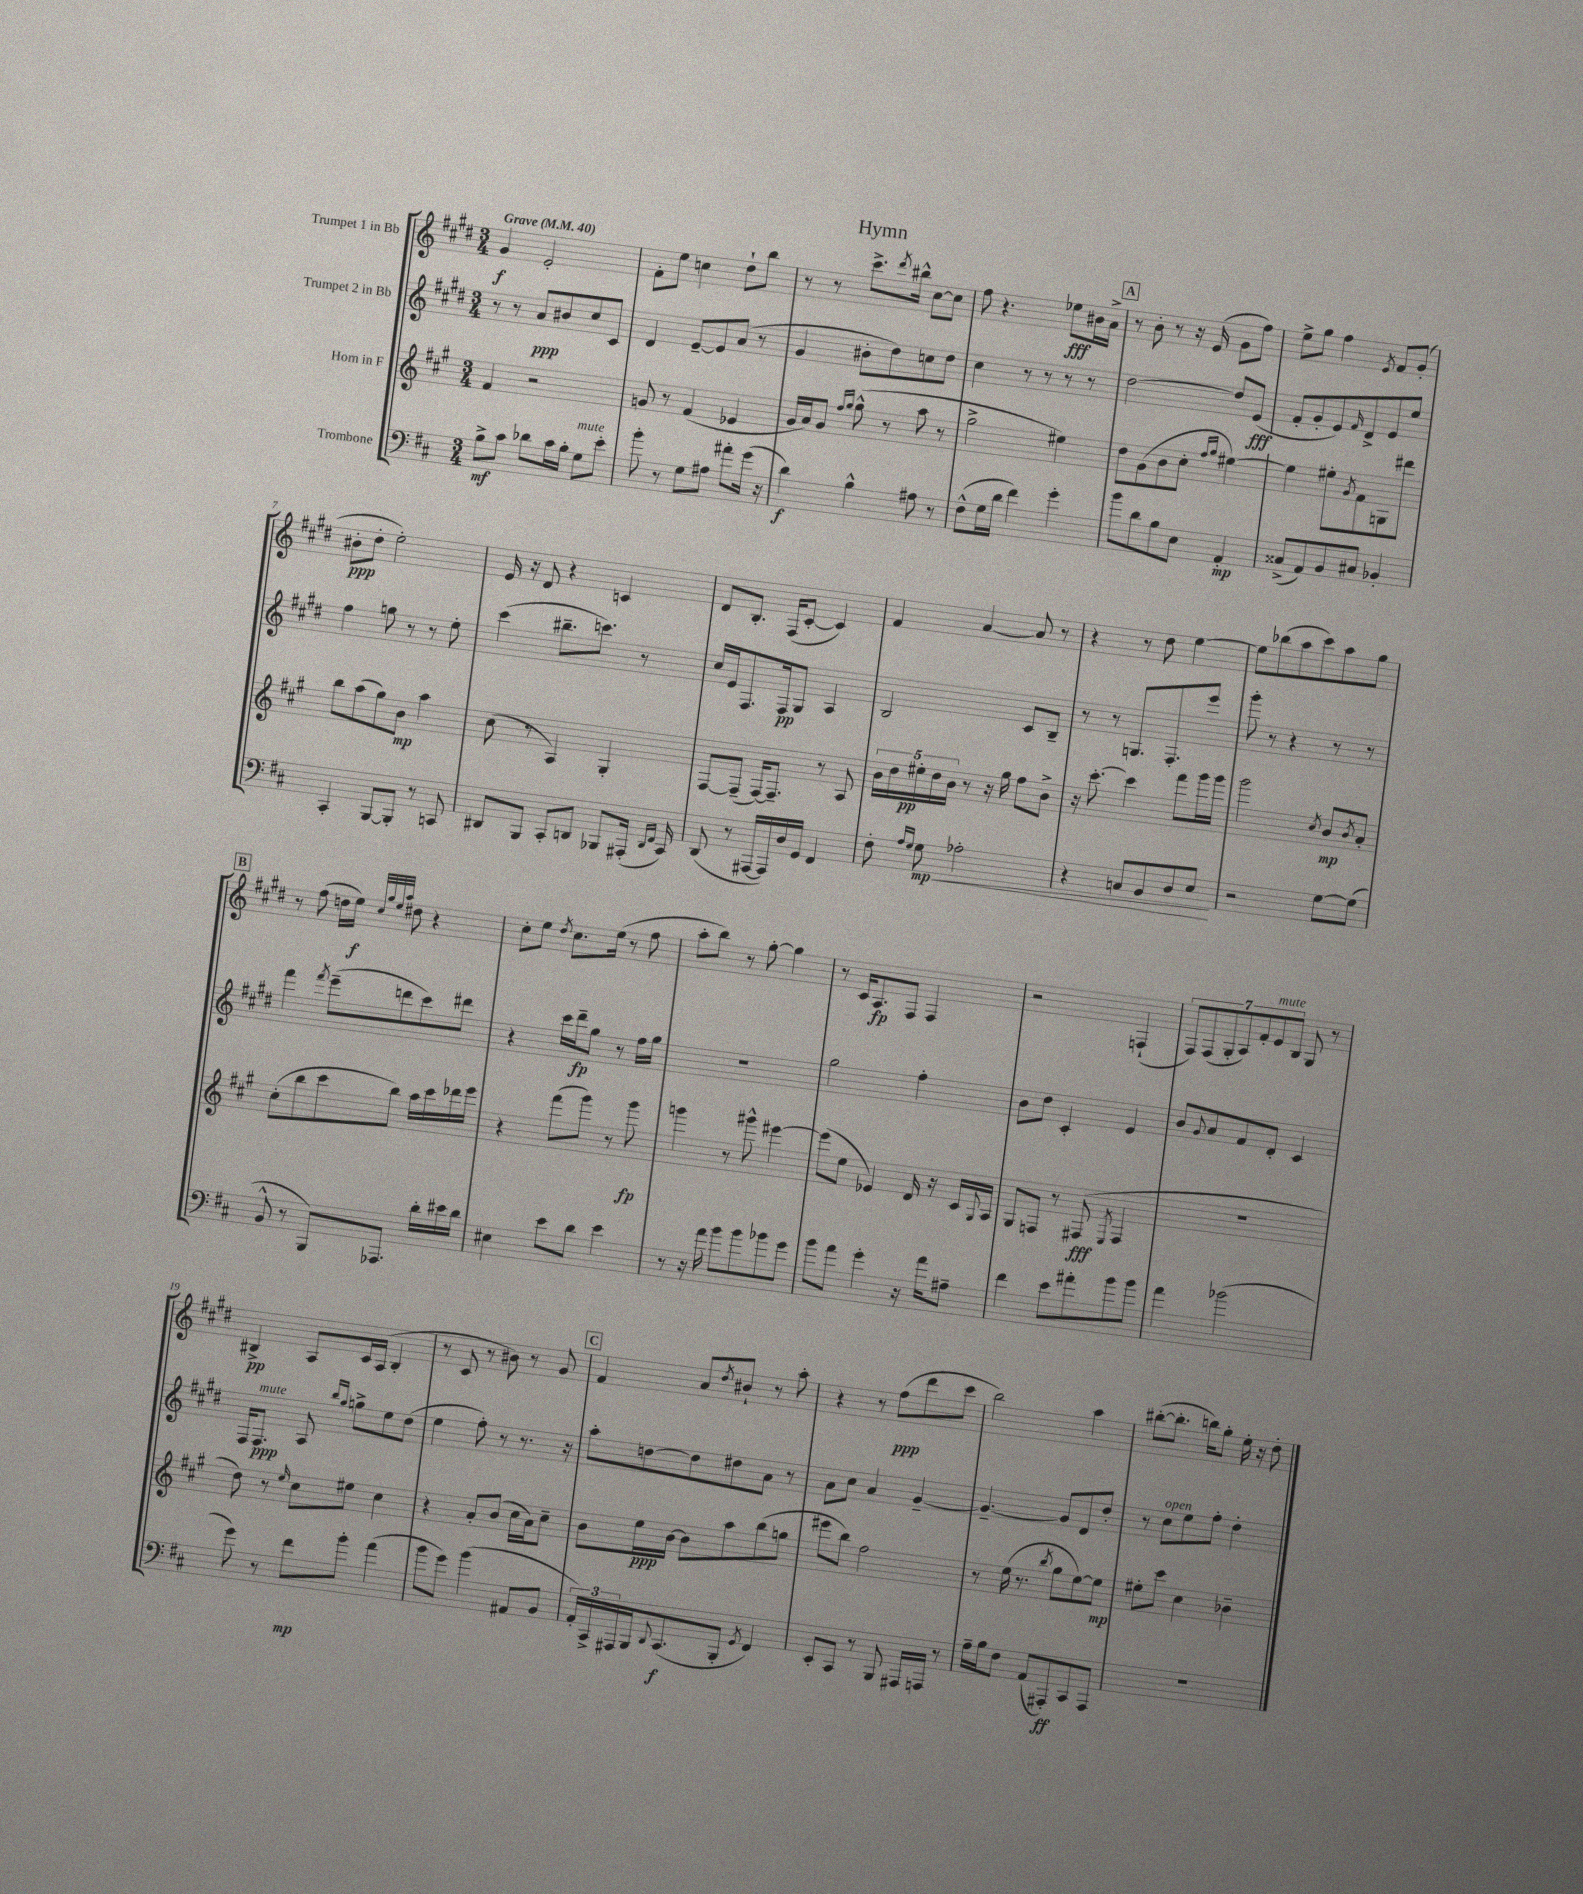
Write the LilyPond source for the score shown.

\header { title = "Hymn" }
<<
\new StaffGroup <<
\new Staff = "s0" \with { instrumentName = "Trumpet 1 in Bb" } {
    \clef treble \key e \major \numericTimeSignature \time 3/4 \tempo "Grave" 4 = 40
    gis'4\f e'2-. |
    fis'8-. e''8 c''4 dis''8-! b''8 |
    r8 r8 cis'''8.-> \acciaccatura { dis'''8 } bis''16-^ cis''8~ cis''8 |
    fis''8 r4. ees''8\fff bis'16 a'16-> |
    \mark \markup { \box "A" } r8 b'8-. r8 r16 e'16( gis'8 fis''8) |
    e''8-> gis''8 fis''4 \acciaccatura { e'8 } fis'8 gis'8-.( |
    bis'8-.\ppp dis''8-. e''2-.) |
    e'16 r16 dis'8 r4 c'4 |
    dis'8 b8.-. fis16( cis'8~-. cis'4) |
    fis'4 a'4~ a'8 r8 |
    r4 r8 dis''8 e''4~ |
    e''8 bes''8( a''8 cis'''8) a''8 gis''8 |
    \mark \markup { \box "B" } r8 fis''8( d''16 e''16\f) \grace { cis''32 gis''32 e''32 a''32 } dis''8 r4 |
    cis''8-. e''8 \acciaccatura { dis''8 } cis''8. e''16( r8 fis''8 |
    a''8-. b''8) r8 gis''8~-. gis''4 |
    r8 cis'16 a8.\fp fis8 fis4 |
    r2 f4-!( |
    \tuplet 7/4 { fis8) fis8( gis8-. a8) fis'8-. e'8^\markup { \italic "mute" } b8 } gis8 r8 |
    bis4->\pp a8 cis'16 a16( bis4-. |
    r8 cis'8 r8 bis'8) r8 gis'8 |
    \mark \markup { \box "C" } fis'4 a'8 \acciaccatura { dis''8 } bis'8-! r8 a''8-. |
    r4 r8 fis''8\ppp( dis'''8 cis'''8 |
    b''2) a''4 |
    bis''8~-.( bis''8.-. b''16) gis''8-. e''16-. r16 dis''8-. \bar "|." |
}
\new Staff = "s1" \with { instrumentName = "Trumpet 2 in Bb" } {
    \clef treble \key e \major \numericTimeSignature \time 3/4
    r8 r8 a'8\ppp bis'8 cis''8 cis'8 |
    dis'4 e'8~-- e'8 a'8( r8 |
    gis'4 bis'8-. dis''8) c''8 dis''8 |
    cis''4 r8 r8 r8 r8 |
    \mark \markup { \box "A" } dis''2~ dis''8 e'8\fff( |
    fis'8-. gis'8-. e'8) \grace { fis'16 } dis'8-> e'8 e''8 |
    fis''4 g''8 r8 r8 e''8-. |
    cis'''4( bis''8.-- c'''8.) r8 |
    cis''16 e'16 fis8. fis16\pp gis8 a4 |
    b2 cis'8 b8-- |
    r8 r8 g8. fis8.-. e'''8 |
    gis'''8-. r8 r4 r8 r8 |
    \mark \markup { \box "B" } fis'''4 \acciaccatura { fis'''8 } e'''8--( d'''8 cis'''8) dis'''8 |
    r4 cis'''16 dis'''16--\fp gis''8 r8 fis''16 gis''16 |
    R2. |
    gis''2 fis''4-. |
    b'8 dis''8 cis'4-. e'4 |
    b'8 \appoggiatura { gis'8 } a'8 fis'8 dis'8-. cis'4 |
    fis16 fis8.\ppp^\markup { \italic "mute" } a8 \grace { b''16 gis''16 } g''8-> e''8 dis''8( |
    e''4 fis''8-.) r8 r8. r16 |
    \mark \markup { \box "C" } a''8-. d''8~ d''8 dis''8 a'8 r8 |
    a'8 cis''8 a'4 gis'4~-- |
    gis'4.~-- gis'8 dis'8 dis''8-. |
    r8 cis''8^\markup { \italic "open" } e''8 fis''8-. dis''4-. \bar "|." |
}
\new Staff = "s2" \with { instrumentName = "Horn in F" } {
    \clef treble \key a \major \numericTimeSignature \time 3/4
    fis'4 r2 |
    g'8 r8 fis'4( ees'4 |
    gis'16 a'16) gis'8 \grace { fis''16 gis''16 } gis''8-^( r8 a''8 r8 |
    gis''2-> eis''4) |
    \mark \markup { \box "A" } d''8 gis'8( b'8 cis''8-. \grace { fis''16 gis''16 } eis''4~) |
    eis''4 eis''8-. \acciaccatura { gis'8 } fis'8 g8 dis'''8 |
    b''8 a''8( gis''8) b'8\mp a''4 |
    cis''8( r8 a4) gis4-. |
    fis8~ fis8--( fis16~) fis8.-- r8 a8 |
    \tuplet 5/4 { b'16 d''16 eis''16-.\pp d''16 b'16 } r8 r16 gis''16 fis''8 b'8-> |
    r16 cis'''8.~-. cis'''4 fis'''8 gis'''16 gis'''16 |
    gis'''2 \acciaccatura { cis''8 } b'8\mp \acciaccatura { b'8 } a'8-. |
    \mark \markup { \box "B" } cis''8-.( b''8 cis'''8 b''8) a''16 cis'''16 des'''16 e'''16 |
    r4 fis'''8( gis'''8) r8 gis'''8\fp |
    g'''4 r8 gis'''8-^ eis'''4~ |
    eis'''8( e''8 ees'4) d'16 r16 cis'16 \appoggiatura { gis8 } a16 |
    gis8 f8 r8 fis8\fff( \acciaccatura { e8 } fis4 |
    R2. |
    d''8) r8 \grace { e''16 } cis''8 eis''8 cis''4 |
    r4 a'8-. b'8( cis''16 a'16) cis''8-- |
    \mark \markup { \box "C" } b'8 e''16\ppp b'16~ b'8 a''8 b''8( g''8 |
    eis'''8 b''8) fis''2 |
    r8 e''16( r8. \acciaccatura { b''8 } gis''8 e''8~) e''8\mp |
    eis''8-. cis'''8 cis''4 bes'4-- \bar "|." |
}
\new Staff = "s3" \with { instrumentName = "Trombone" } {
    \clef bass \key d \major \numericTimeSignature \time 3/4
    b8->\mf cis'8 des'8 cis'16 b16-. g8^\markup { \italic "mute" } e'8-. |
    b'8-. r8 g8 ais8 ais'8-. g'16( r16 |
    d'4\f) b4-^ ais8 r8 |
    fis8-^( g16 d'16 fis'4) g'4-. |
    \mark \markup { \box "A" } b'8 d'8 b8 e8 a,4-.\mp |
    cisis8->( a,8) b,8 cis8 bes,4-. |
    cis,4-. b,,8~ b,,8-. r8 c,8 |
    dis,8 b,,8 cis,8-. d,8 bes,,8 ais,,16-.( \grace { d,16 fis,16 } cis,16) |
    d,8( r8 ais,,16~ ais,,16) d16 g,16 fis,4 |
    fis8-. \grace { a16 g16 } g8\mp\< aes2-. |
    r4 c8 b,8 d8 e8\! |
    r2 g8~ g8( |
    \mark \markup { \box "B" } b,8-^ r8 b,,8) aes,,8. d'16-. eis'16 d'16 |
    eis4 e'8 d'8 e'4 |
    r8 r16 a'16 b'8 b'8 bes'8 g'8 |
    b'8 a'8 g'4-. r16 a'16 ais8-- |
    fis'4 e'8 ais'8-. b'8 b'8 |
    a'4 bes'2( |
    g'8) r8 fis'8\mp b'8-. a'4( |
    b'8 g'8) b'4( ais,8 b,8 |
    \mark \markup { \box "C" } \tuplet 3/2 { a,16-.) cis,16-> ais,,16 } b,,16 \appoggiatura { d,8 } cis,8.\f( b,,8-. \acciaccatura { g,8 } fis,4) |
    e,8-. cis,8 r8 b,,8 ais,,16 a,,16 r8 |
    a16-- b16 fis8 a,8( ais,,8-.\ff) cis,8 ais,,8 |
    R2. \bar "|." |
}
>>
>>
